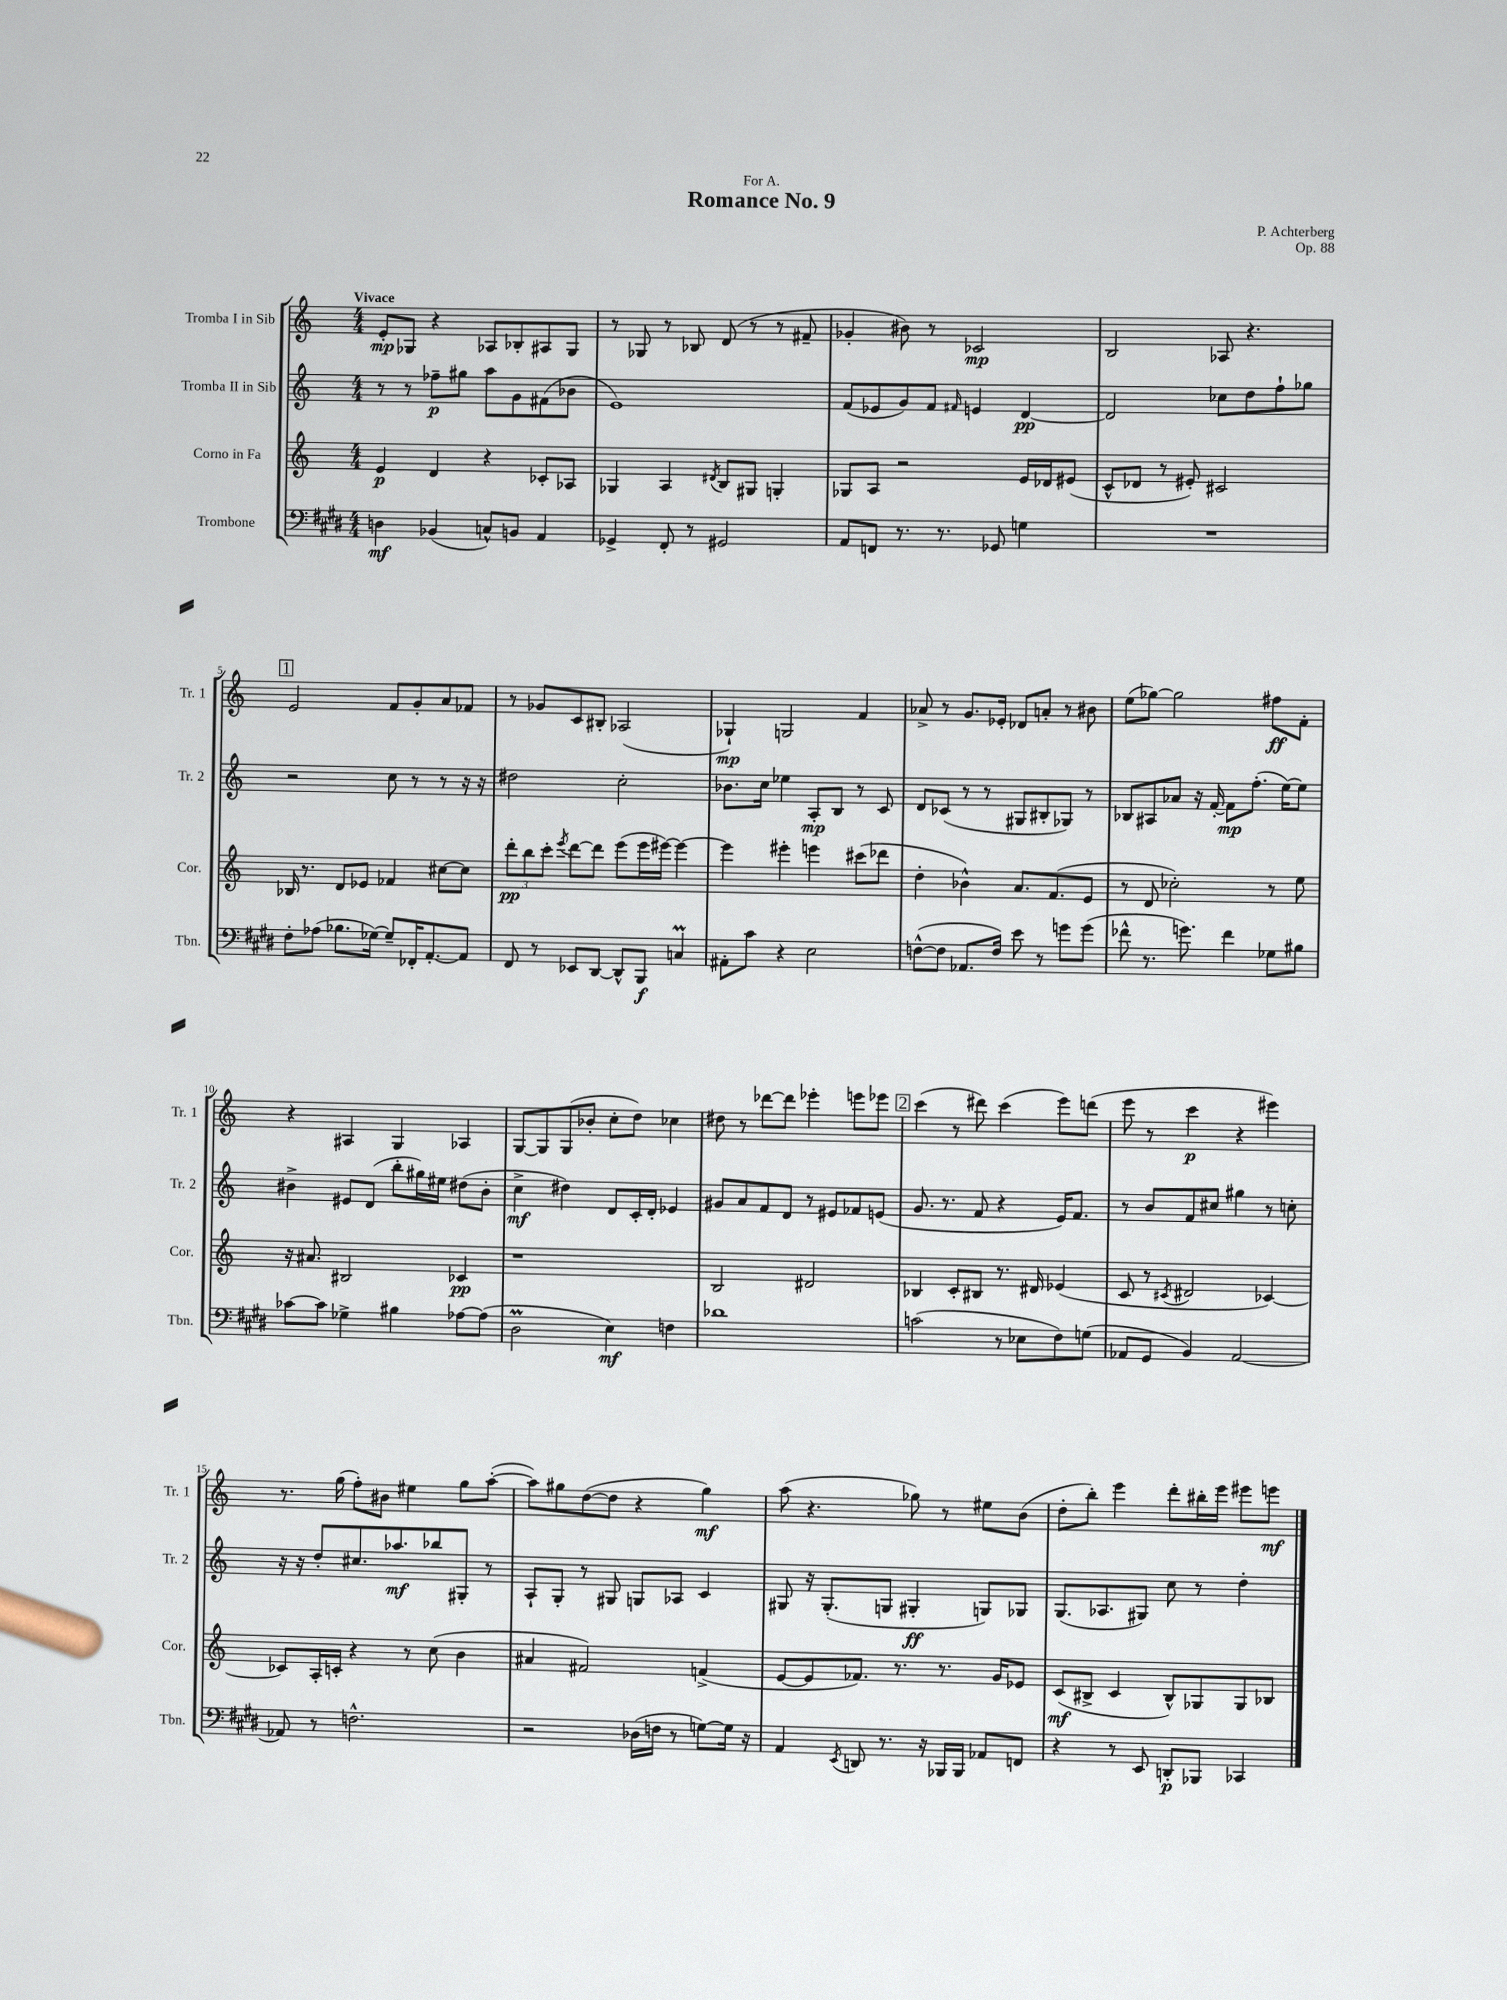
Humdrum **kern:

**kern	**kern	**kern	**kern
*staff4	*staff3	*staff2	*staff1
*clefF4	*clefG2	*clefG2	*clefG2
*k[f#c#g#d#]	*k[]	*k[]	*k[]
*M4/4	*M4/4	*M4/4	*M4/4
4D	4e	8r	8e'
.	.	8r	8G-
(4BB-	4d	8ff-~	4r
.	.	8gg#	.
8C^^)	4r	8aa	8A-
8BB	.	8g	8B-'
4AA	8c-'	(8f#	8A#
.	8A-	8b-	8G-
=	=	=	=
4GG-^	4G-	1e)	8r
.	.	.	8G-
8FF#'	4A	.	8r
8r	.	.	8B-
.	8qd#	.	.
2GG#	8B	.	(8d
.	8G#	.	8r
.	4G'	.	8r
.	.	.	8f#~
=	=	=	=
8AA	8G-	(8f	4g-'
8FF	8A	8e-	.
8.r	2r	8g)	8b#)
.	.	8f	8r
8.r	.	.	.
.	.	16qqf#	.
.	.	4e	2c-
8GG-	.	.	.
4G	16e	[4d	.
.	16d-	.	.
.	(8e#	.	.
=	=	=	=
1r	8c^^	2d]	2B
.	8d-	.	.
.	8r	.	.
.	8e#')	.	.
.	2c#	8cc-	8A-
.	.	8dd	4.r
.	.	8ff`	.
.	.	8gg-	.
=	=	=	=
8F#'	16B-	2r	2e
.	8.r	.	.
(8A-	.	.	.
8.B-	8d	.	.
.	8e-	.	.
[16G-)	.	.	.
8G-~]	4f-	8cc	8f
16FF-'	.	8r	8g'
[8.AA'	.	.	.
.	[8cc#	8r	8a
8AA]	8cc#]	16r	8f-
.	.	16r	.
=	=	=	=
8FF#	12ddd'	2dd#	8r
.	12bb	.	.
8r	.	.	8g-
.	12ccc'	.	.
.	8qeee	.	.
8EE-	[8ddd	.	8c
[8DD#	8ddd]	.	8B#'
8DD#^^]	(8eee	2cc'	(2A-
8BBB	16eee	.	.
.	[16eee#)	.	.
4C	4eee#_	.	.
=	=	=	=
8AA#'	4eee#]	8.b-	4G-`)
8c#	.	.	.
.	.	16cc	.
4r	4eee#'	4ee-	2G
2E	4eee	8A'	.
.	.	8B	.
.	(8ccc#	8r	4f
.	8ddd-	8c	.
=	=	=	=
([8F^^	4dd'	8d	8a-^
8F]	.	(8c-	8r
8.AA-	4b-^^)	8r	8.g
.	.	8r	.
16F)	.	.	16e-'
8e	8.a	8G#	8d-
8r	.	8B#'	8a'
.	(8.f	.	.
8g	.	8G-)	8r
(8g	8e	8r	8b#
=	=	=	=
8f-^^	8r	8B-	(8ee
8.r	8d	8A#	[8gg-)
.	2cc-')	8a-	2gg-]
8.g)	.	.	.
.	.	16r	.
.	.	[16f'	.
4f-	.	8f]	.
.	.	(8.ff'	.
8G-	8r	.	8ff#
.	.	[16ee)	.
8B#	8ee	8ee]	8f'
=	=	=	=
[8c-	16r	4b#^	4r
.	8.a#	.	.
8c-]	.	.	.
4G-^	2B#	8e#	4A#
.	.	(8d	.
4B#	.	8bb'	4G
.	.	16gg#)	.
.	.	16ee#	.
[8A-	4c-	(8dd#	4A-
(8A-]	.	8b#'	.
=	=	=	=
2D#	1r	4cc^	[8G
.	.	.	8G]
.	.	4dd#)	(8G
.	.	.	8b-'
4E)	.	8d	8cc'
.	.	16c'	8dd)
.	.	16d'	.
4F	.	4e-	4cc-
=	=	=	=
1d-	2B	8g#	8dd#
.	.	8a	8r
.	.	8f	[8ddd-
.	.	8d	8ddd-]
.	2d#	8r	4eee-'
.	.	8e#	.
.	.	8f-	8eee
.	.	(8e	8eee-
=	=	=	=
(2c	4B-	8.g	(4ccc
.	.	8.r	.
.	8c'	.	8r
.	8B#	8f	8ddd#)
8r	8.r	4r	(4ccc
8E-	.	.	.
.	16d#	.	.
8F#)	(4e-	16e)	8eee)
.	.	8.f	.
(8G	.	.	(8ddd
=	=	=	=
8AA-	8c	8r	8eee
8GG#	8r	8b	8r
.	8qc#	.	.
4BB)	2d#	8f	4ccc
.	.	8cc#	.
[2AA-	.	4gg#	4r
.	[4c-)	8r	4eee#)
.	.	8cc'	.
=	=	=	=
8AA-]	8c-]	16r	8.r
.	.	16r	.
8r	16A'	8dd'	.
.	16c'	.	(16gg
2.F^^	4r	8.cc#	8ff')
.	.	.	8b#
.	.	8.aa-	.
.	8r	.	4ee#
.	(8cc	8bb-	.
.	4b	8G#'	8gg
.	.	8r	([8aa'
=	=	=	=
2r	4a#	8A`	8aa])
.	.	8G'	8gg#
.	2f#)	8r	([8dd
.	.	8G#	8dd]
(16D-	.	8G	4r
16F	.	.	.
8r	.	8A-	.
[8G)	(4f^	4c	4gg#)
16G]	.	.	.
16r	.	.	.
=	=	=	=
4AA	[8e	8G#	(8aa
.	8e]	16r	4.r
.	.	(8.G#'	.
8qEE	.	.	.
8DD	8.f-)	.	.
8.r	.	8G	.
.	8.r	.	.
.	.	4G#'	8gg-)
16r	.	.	.
16BBB-	8.r	.	8r
16BBB-	.	.	.
8AA-	.	8G)	8ee#
.	16g	.	.
8FF	8e-	8G-	(8b
=	=	=	=
4r	(8c	(8.G	8dd'
.	8B#^	.	8bb')
.	.	8.A-	.
8r	4c	.	4eee
8EE	.	8G#)	.
8DD'	8B#^^)	8cc	8ddd'
8BBB-	8G-	8r	16bb#'
.	.	.	16eee
4CC-	8G-	4dd'	8eee#
.	8B-	.	8eee
==	==	==	==
*-	*-	*-	*-
